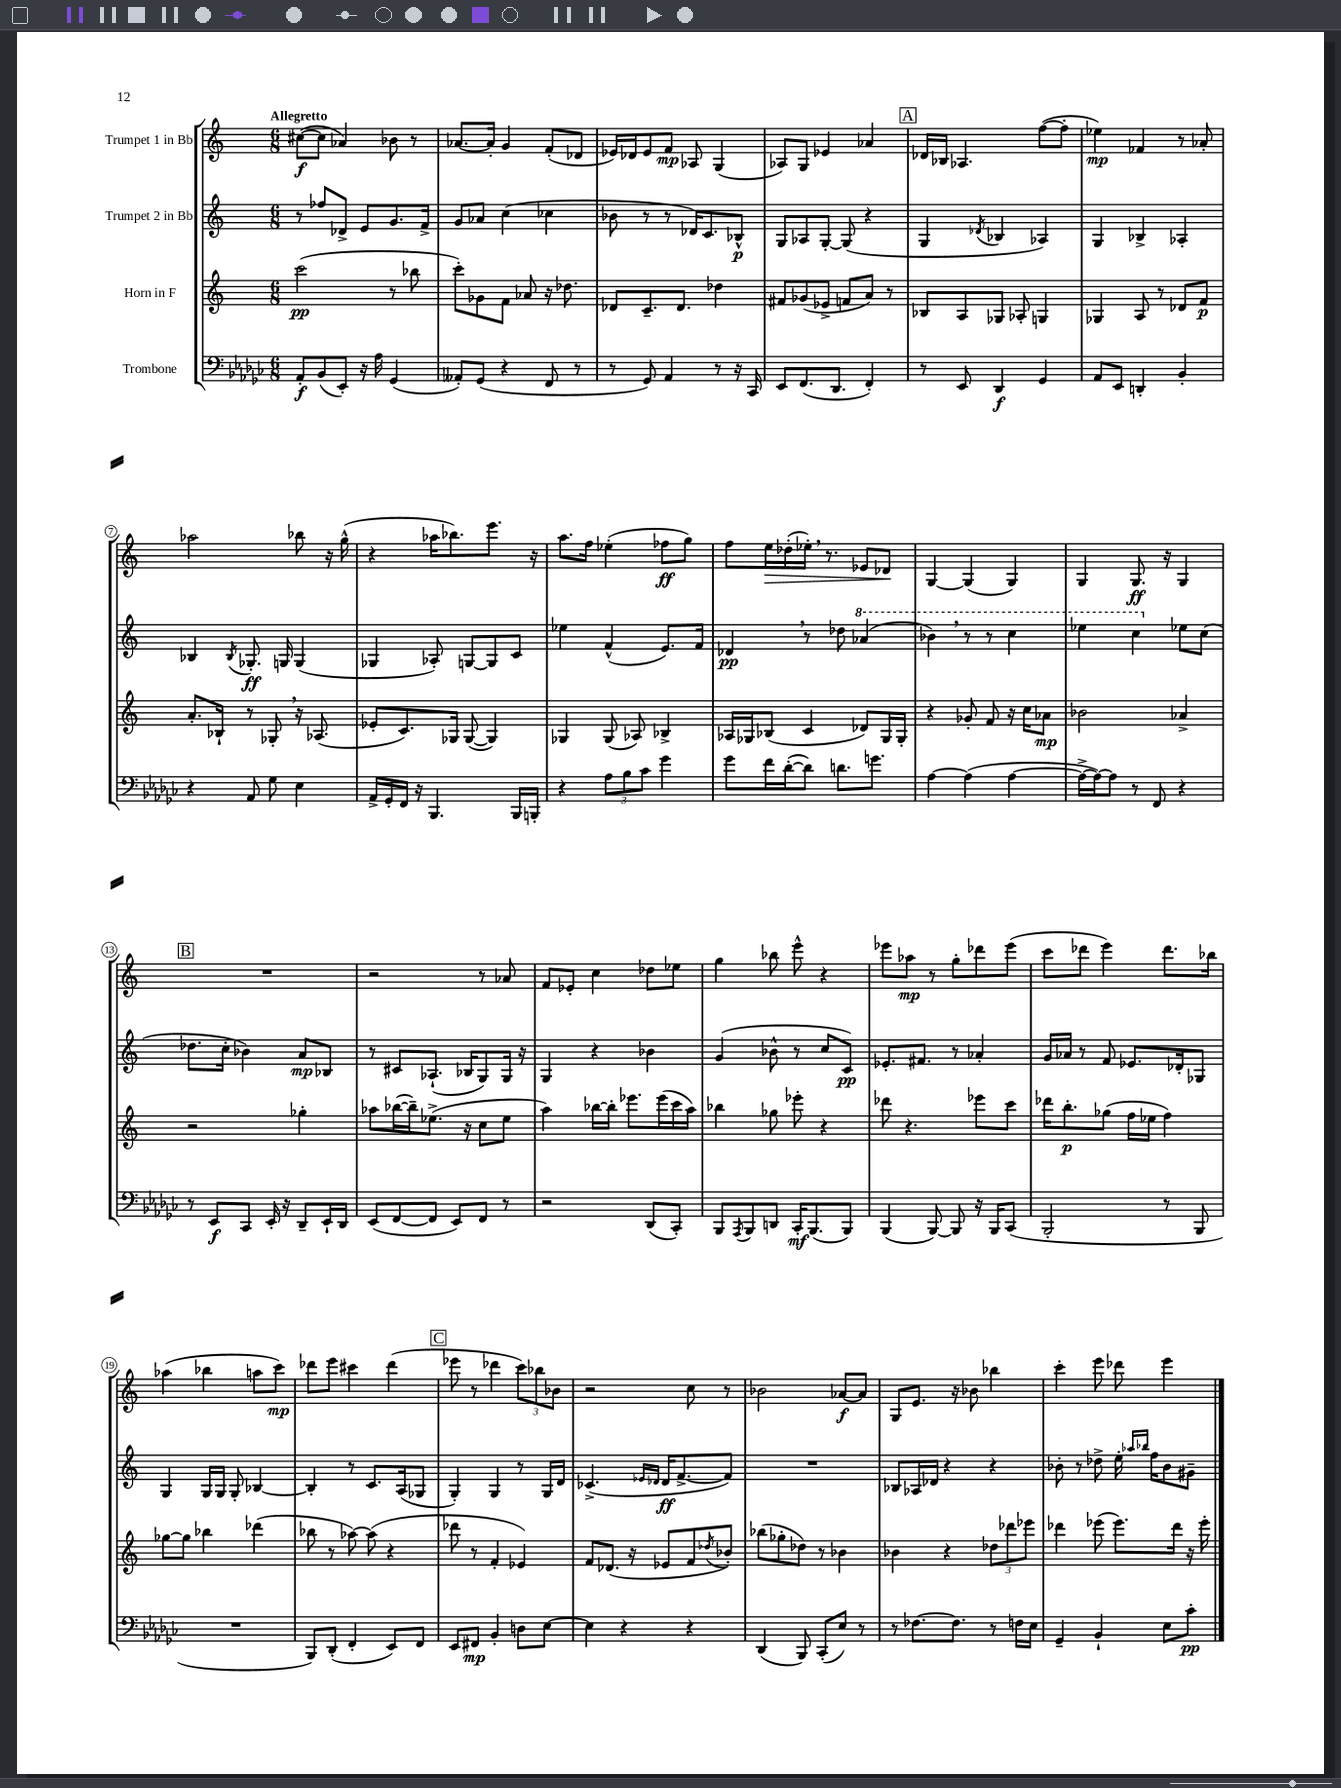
<<
\new StaffGroup <<
\new Staff = "s0" \with { instrumentName = "Trumpet 1 in Bb" } {
    \clef treble \key c \major \numericTimeSignature \time 6/8 \tempo "Allegretto"
    cis''8~\f( cis''8 aes'4) bes'8 r8 |
    aes'8.~ aes'16-. g'4 f'8-.( des'8 |
    ees'16) des'16 ees'8 f'8\mp aes8 g4( |
    aes8) g8 ees'4 aes'4 |
    \mark \markup { \box "A" } des'16 bes16 aes4. f''8~( f''8-. |
    ees''4\mp) fes'4 r8 aes'8-. |
    aes''2 bes''8 r16 g''16-^( |
    r4 aes''16 bes''8.) e'''8. r16 |
    a''8. f''16 ees''4-.( fes''8\ff g''8) |
    f''8 e''16\> des''16-.( ees''16-.) \breathe r8. ees'8 des'8\! |
    g4~ g4( g4) |
    g4 g8.\ff r16 g4 |
    \mark \markup { \box "B" } R2. |
    r2 r8 aes'8 |
    f'8 ees'8-. c''4 des''8 ees''8 |
    g''4 bes''8 e'''8-^ r4 |
    ees'''8 aes''8\mp r8 g''8-. des'''8 ees'''8( |
    c'''8 des'''8 e'''4) des'''8. bes''16 |
    aes''4( bes''4 a''8 c'''8\mp) |
    des'''8 e'''8 cis'''4 des'''4( |
    \mark \markup { \box "C" } ees'''8 r8 des'''4 \tuplet 3/2 { c'''8) bes''8 bes'8 } |
    r2 c''8 r8 |
    bes'2 aes'8~\f aes'8 |
    g8 e'8. r16 bes'8 bes''4 |
    c'''4-. e'''8 des'''8 e'''4 \bar "|." |
}
\new Staff = "s1" \with { instrumentName = "Trumpet 2 in Bb" } {
    \clef treble \key c \major \numericTimeSignature \time 6/8
    r8 fes''8 des'8-> e'8 g'8. f'16-> |
    g'8 aes'8 c''4( ces''4 |
    bes'8 r8 r8 des'16) c'8. bes8-^\p |
    g8 aes8 g8~-. g8( r4 |
    \mark \markup { \box "A" } g4 \acciaccatura { des'8 } bes4 aes4) |
    g4 bes4-> aes4-. |
    bes4 \acciaccatura { bes8 } ges8.-.\ff g16 g4( |
    ges4 aes8-.) g8~ g8 c'8 |
    ees''4 f'4-^( e'8.) f'16 |
    des'4\pp \breathe r8 des''8 \ottava #1 aes''4( |
    bes''4) \breathe r8 r8 c'''4 |
    ees'''4 c'''4 \ottava #0 ees''8 c''8( |
    \mark \markup { \box "B" } des''8. c''16-. bes'4) a'8\mp bes8 |
    r8 cis'8 aes8.-!( bes16 g8) g16 r16 |
    g4 r4 bes'4 |
    g'4( bes'8-^ r8 c''8 c'8\pp) |
    ees'8.-. fis'8. r8 aes'4-. |
    g'16 aes'16 r8 f'8 ees'8. des'16-. ges8 |
    g4 g16 g16 g8-. bes4~ |
    bes4-. r8 c'8. a16( ges8 |
    \mark \markup { \box "C" } g4-.) g4 r8 g16 d'16 |
    ces'4.->( \grace { ees'16 des'16 } des'16\ff f'8.~-> f'8) |
    R2. |
    bes8 aes16 des'16 r4 r4 |
    bes'8-. r8 des''8-> e''16-. \grace { aes''16 bes''16 } f''16 bes'8 gis'8-- \bar "|." |
}
\new Staff = "s2" \with { instrumentName = "Horn in F" } {
    \clef treble \key c \major \numericTimeSignature \time 6/8
    c'''2\pp( r8 bes''8 |
    c'''8-.) ges'8 f'8 aes'8 r16 des''8. |
    des'8 c'8.-- des'8. des''4 |
    fis'8 ges'8( ees'8-> f'8 a'8) r8 |
    \mark \markup { \box "A" } bes8 a8 ges8 aes8-. g4 |
    ges4 a8 r8 des'8 f'8\p |
    a'8.-. bes16-! r8 ges8-. \breathe r16 aes8.( |
    ees'8-. c'8.) ges16 ges8~( ges4) |
    ges4 ges8( aes8) bes4-> |
    aes16 ges16 bes8( c'4 des'8) ges16 ges16-. |
    r4 ges'8-. f'8 r16 c''16 aes'8\mp |
    bes'2 aes'4-> |
    \mark \markup { \box "B" } r2 ges''4-. |
    aes''8 bes''16~( bes''16--) ees''8.->( r16 c''8 ees''8 |
    a''4) bes''16~ bes''16-. ees'''8. ees'''16( c'''16 a''16) |
    bes''4 ges''8 ees'''8-. r4 |
    des'''8 r4. ees'''8 c'''8 |
    des'''16 b''8.-.\p ges''8( f''16 ees''16 f''4) |
    ges''8~ ges''8 bes''4 des'''4( |
    bes''8 r8 aes''8~) aes''8( r4 |
    \mark \markup { \box "C" } des'''8 r8 f'4-. ees'4) |
    f'8 des'8.( r16 ees'8 f'8 \acciaccatura { des''8 } bes'8-.) |
    bes''8( ges''8-. des''8) r8 bes'4 |
    bes'4 r4 \tuplet 3/2 { des''8 des'''8 ees'''8 } |
    des'''4 ees'''8( ees'''8.) des'''16 r16 ees'''16-. \bar "|." |
}
\new Staff = "s3" \with { instrumentName = "Trombone" } {
    \clef bass \key ges \major \numericTimeSignature \time 6/8
    aes,8-.\f bes,8( ees,8-.) r16 aes16 ges,4( |
    aeses,8-.) ges,8( r4 f,8 r8 |
    r8 ges,8) aes,4 r8 r16 ces,16 |
    ees,8 f,8.( des,8. f,4-.) |
    \mark \markup { \box "A" } r8 ees,8 des,4\f ges,4 |
    aes,8 ees,8 d,4-. bes,4-. |
    r4 aes,8 ges8 ees4 |
    aes,16-> ges,16-. f,16 r16 bes,,4. bes,,16 b,,16-. |
    r4 \tuplet 3/2 { aes8 bes8 ces'8 } ges'4 |
    ges'8 f'16 des'16~-.( des'8) d'8. g'8. |
    aes4~ aes4( aes4~ |
    aes16~-> aes16~) aes8 r8 f,8 r4 |
    \mark \markup { \box "B" } r8 ees,8\f ces,8 ees,16-. r16 des,8-- ees,16-! des,16 |
    ees,8( f,8~ f,8 ees,8) f,8 r8 |
    r2 des,8( ces,8-.) |
    bes,,8 \acciaccatura { aes,,8 } bes,,8 d,8 ces,16-.\mf bes,,8.( bes,,8) |
    bes,,4( bes,,8~) bes,,8 r16 bes,,16 ces,8( |
    bes,,2-. r8 bes,,8 |
    R2. |
    bes,,8) des,8-.( f,4-. ees,8) f,8 |
    \mark \markup { \box "C" } ees,8 fis,8\mp bes,4-. d8 ees8~ |
    ees4 r4 r4 |
    des,4( bes,,8) ces,8-.( ees8) r8 |
    r8 fes8.~ fes8. r8 f16 ees16 |
    ges,4-- bes,4-! ees8 ces'8-.\pp \bar "|." |
}
>>
>>
\layout { \context { \Score \override BarNumber.stencil = #(make-stencil-circler 0.1 0.3 ly:text-interface::print) } }
